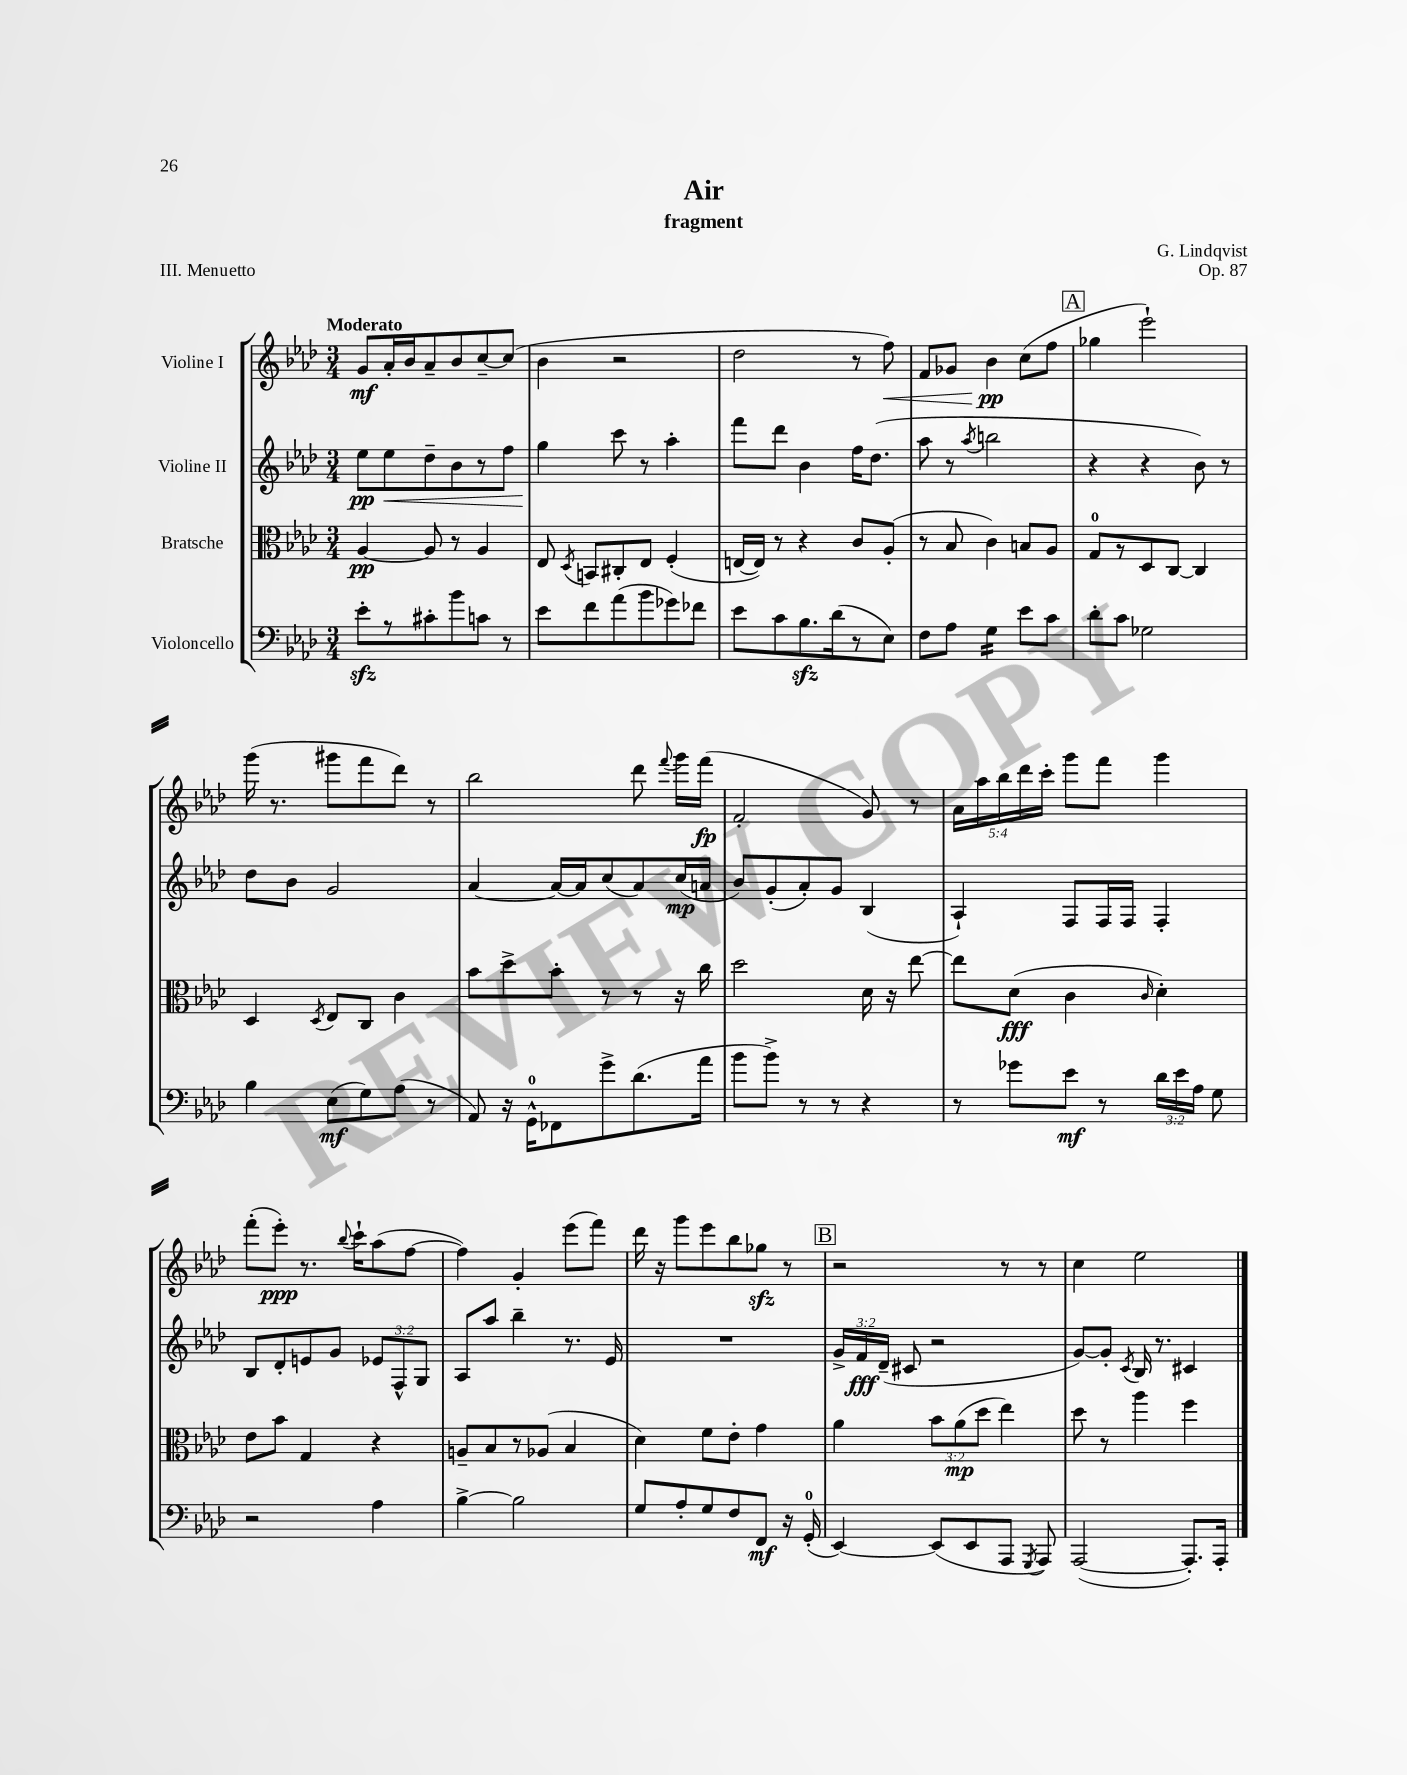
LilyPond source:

\header { title = "Air" composer = "G. Lindqvist" subtitle = "fragment" opus = "Op. 87" piece = "III. Menuetto" }
<<
\new StaffGroup <<
\new Staff = "s0" \with { instrumentName = "Violine I" } {
    \clef treble \key aes \major \numericTimeSignature \time 3/4 \override Staff.TupletNumber.text = #tuplet-number::calc-fraction-text \tempo "Moderato"
    \autoBeamOff g'8[\mf aes'16-. bes'16 aes'8-- bes'8 c''8~-- c''8]( |
    bes'4 r2 |
    des''2 r8 f''8\<) |
    f'8[ ges'8] bes'4\pp\! c''8[( f''8] |
    \mark \markup { \box "A" } ges''4 ees'''2-!) |
    g'''16( r8. gis'''8[ f'''8 des'''8]) r8 |
    bes''2 des'''8 \appoggiatura { f'''8 } g'''16[ f'''16]\fp( |
    f'2-. g'8) r8 |
    \tuplet 5/4 { aes'16[ aes''16 bes''16 des'''16 c'''16]-. } g'''8[ f'''8] g'''4 |
    f'''8[-.( ees'''8]-.\ppp) r8. \appoggiatura { bes''8 } c'''16[-! aes''8( f''8]~ |
    f''4) g'4-. ees'''8[( f'''8]) |
    des'''16 r16 g'''8[ ees'''8 bes''8 ges''8]\sfz r8 |
    \mark \markup { \box "B" } r2 r8 r8 |
    c''4 ees''2 \bar "|." |
}
\new Staff = "s1" \with { instrumentName = "Violine II" } {
    \clef treble \key aes \major \numericTimeSignature \time 3/4 \override Staff.TupletNumber.text = #tuplet-number::calc-fraction-text
    \autoBeamOff ees''8[\pp ees''8\< des''8-- bes'8 r8 f''8] |
    g''4\! c'''8 r8 aes''4-. |
    f'''8[ des'''8] bes'4 f''16[ des''8.]( |
    aes''8 r8 \acciaccatura { aes''8 } b''2 |
    \mark \markup { \box "A" } r4 r4 bes'8) r8 |
    des''8[ bes'8] g'2 |
    aes'4~ aes'16[~ aes'16 c''8( aes'8) c''16\mp( a'16] |
    bes'8[) g'8-.( aes'8-.) g'8] bes4( |
    aes4-!) f8[ f16 f16] f4-. |
    bes8[ des'8-. e'8 g'8] \tuplet 3/2 { ees'8[ f8-^ g8] } |
    aes8[ aes''8] bes''4-- r8. ees'16 |
    R2. |
    \mark \markup { \box "B" } \tuplet 3/2 { g'16[-> f'16\fff des'16]--( } cis'8 r2 |
    g'8[~) g'8]-. \acciaccatura { c'8 } bes16 r8. cis'4 \bar "|." |
}
\new Staff = "s2" \with { instrumentName = "Bratsche" } {
    \clef alto \key aes \major \numericTimeSignature \time 3/4 \override Staff.TupletNumber.text = #tuplet-number::calc-fraction-text
    \autoBeamOff aes4~\pp aes8 r8 aes4 |
    ees8 \acciaccatura { des8 } b,8[ cis8-. ees8] f4-.( |
    e16[~ e16]) r8 r4 c'8[ aes8]-.( |
    r8 bes8 c'4) b8[ aes8] |
    \mark \markup { \box "A" } g8[-0 r8 des8 c8]~ c4 |
    des4 \acciaccatura { des8 } ees8[ c8] c'4 |
    bes'8[ des''8-> bes'8]-. r8 r8 r16 c''16 |
    des''2 des'16 r16 ees''8~ |
    ees''8[ des'8]\fff( c'4 \grace { c'16 } des'4-.) |
    ees'8[ bes'8] g4 r4 |
    a8[-- bes8 r8 aes8]( bes4 |
    des'4) f'8[ ees'8]-. g'4 |
    \mark \markup { \box "B" } aes'4 \tuplet 3/2 { bes'8[ aes'8\mp( des''8] } ees''4) |
    des''8 r8 aes''4 f''4 \bar "|." |
}
\new Staff = "s3" \with { instrumentName = "Violoncello" } {
    \clef bass \key aes \major \numericTimeSignature \time 3/4 \override Staff.TupletNumber.text = #tuplet-number::calc-fraction-text
    \autoBeamOff ees'8[-.\sfz r8 cis'8-. bes'8 c'8] r8 |
    ees'8[ f'8 aes'8( bes'8 ges'8) fes'8] |
    ees'8[ c'8 bes8.\sfz des'16( r8 ees8]) |
    f8[ aes8] g4:16 ees'8[ c'8] |
    \mark \markup { \box "A" } des'8[-. c'8] ges2 |
    bes4 ees8[\mf( g8) aes8]( r8 |
    aes,8) r16 g,16[-0-^ fes,8 g'8-> des'8.( aes'16] |
    bes'8[ bes'8]->) r8 r8 r4 |
    r8 ges'8[ ees'8]\mf r8 \tuplet 3/2 { des'16[ ees'16 aes16] } g8 |
    r2 aes4 |
    bes4~-> bes2 |
    g8[ aes8-. g8 f8 f,8]\mf r16 g,16-0-.( |
    \mark \markup { \box "B" } ees,4~) ees,8[( ees,8 aes,,8] \acciaccatura { g,,8 } aes,,8) |
    aes,,2~( aes,,8.[-.) aes,,16]-. \bar "|." |
}
>>
>>
\layout { \context { \Score \remove "Bar_number_engraver" } }
